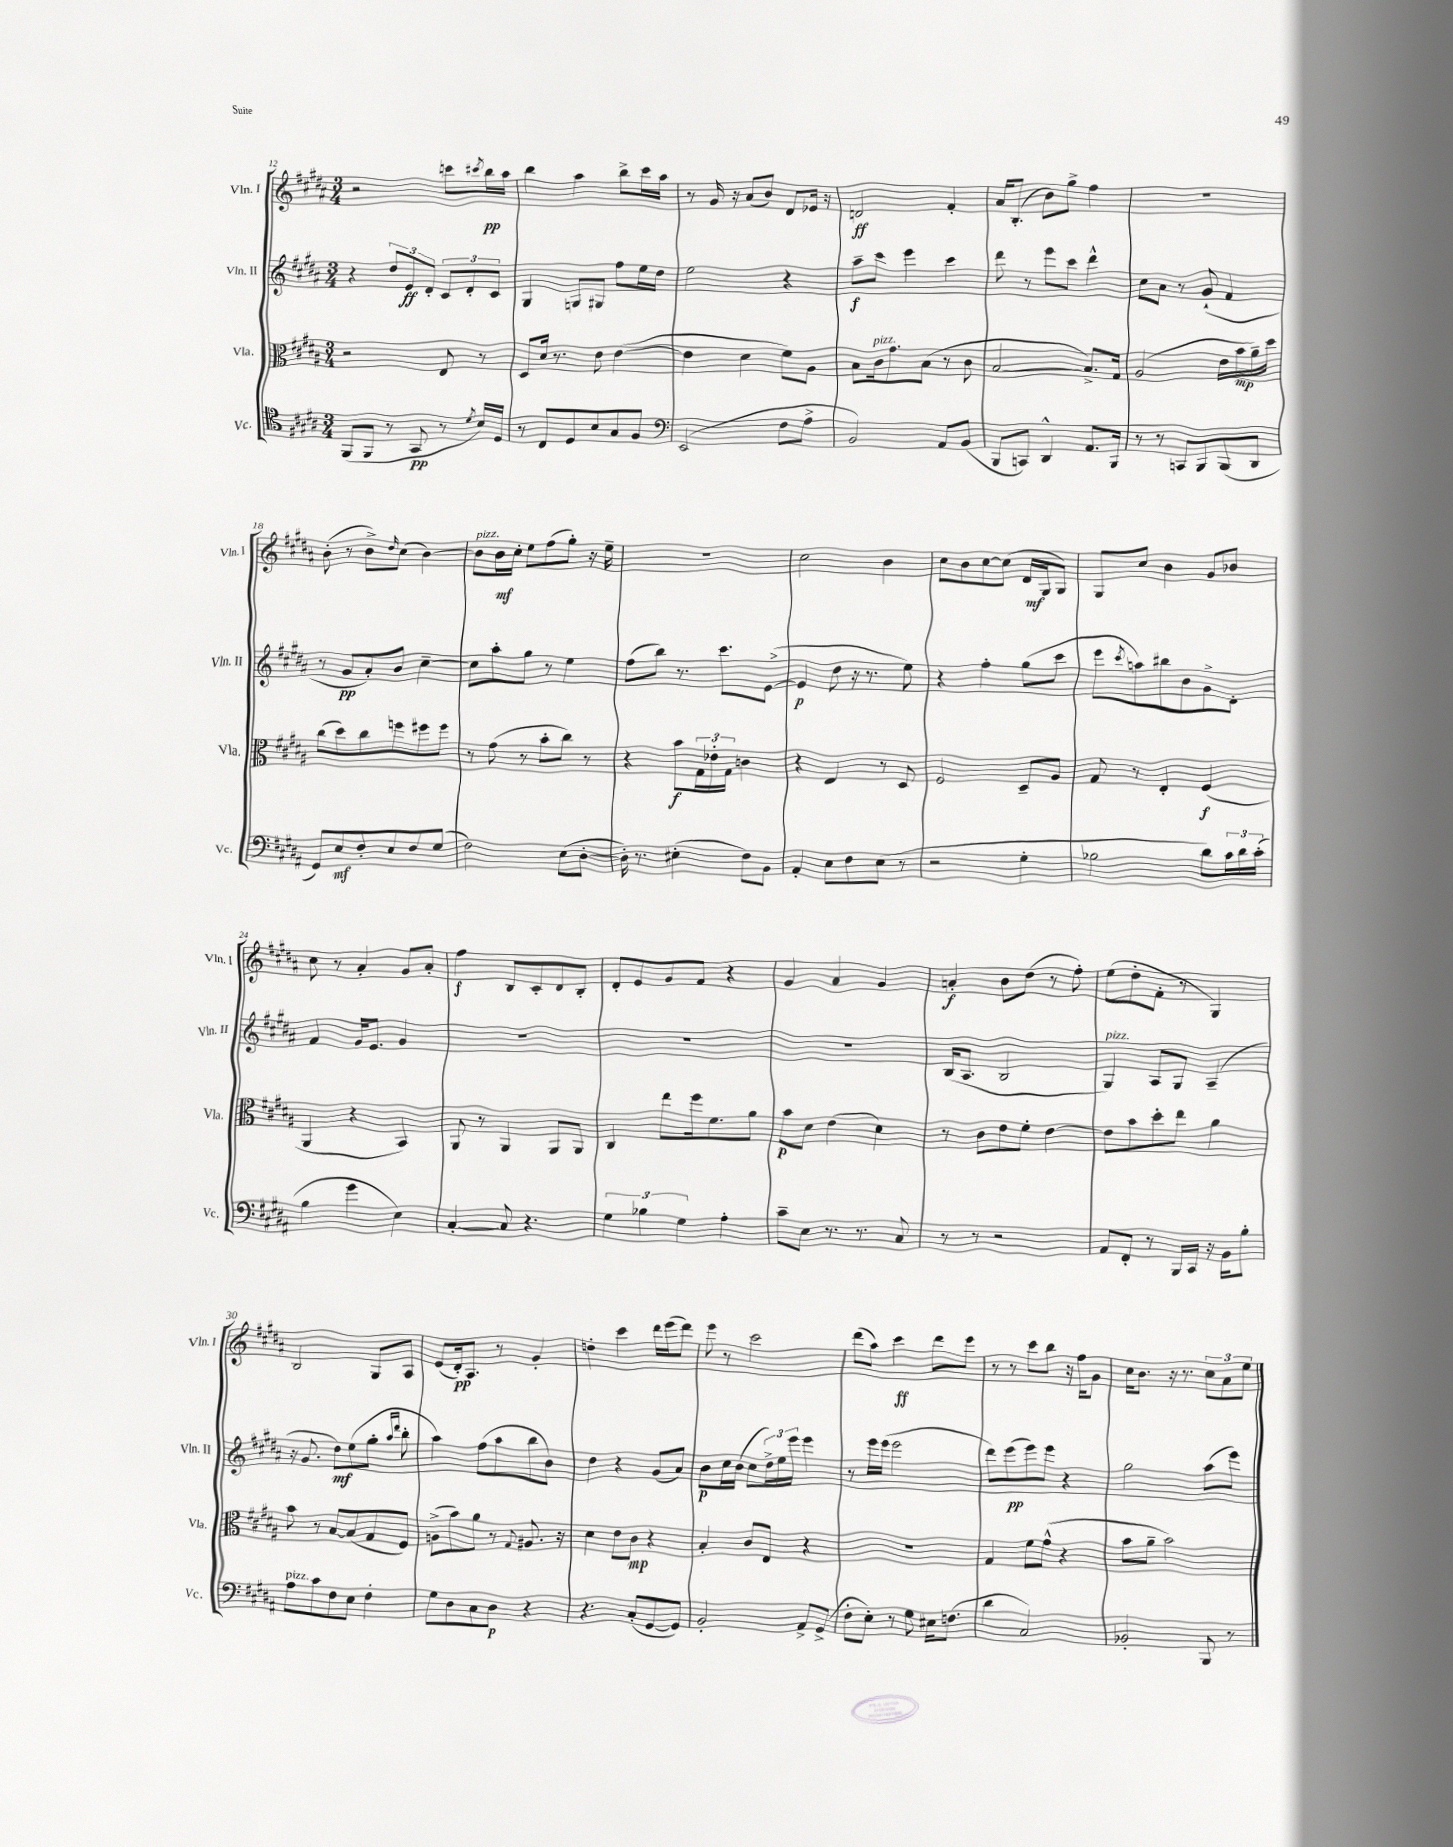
<<
\new StaffGroup <<
\new Staff = "s0" \with { instrumentName = "Vln. I" shortInstrumentName = "Vln. I" } {
    \clef treble \key b \major \numericTimeSignature \time 3/4
    r2 c'''8 \acciaccatura { cis'''8 } b''16\pp ais''16 |
    b''4 ais''4 b''8-> cis'''16 ais''16 |
    r8 gis'16 r16 ais'8( b'8) dis'8 ees'16 r16 |
    d'2\ff fis'4-. |
    ais'16 b8.-.( b'8) gis''8-> fis''4 |
    R2. |
    b'8-.( r8 b'8->) \grace { dis''16 } cis''8( b'4~) |
    b'8^\markup { \italic "pizz." } b'16\mf cis''16-. e''8 fis''8( gis''8-.) r16 e''16-- |
    R2. |
    cis''2 b'4 |
    cis''8 b'8 cis''8~ cis''8( dis'16\mf gis16 gis8) |
    gis8 cis''8 b'4 gis'8 bes'8 |
    cis''8 r8 ais'4-. gis'8 ais'8-. |
    fis''4\f b8 cis'8-. dis'8 b8-. |
    dis'8-. e'8 gis'8 fis'8 r4 |
    gis'4 ais'4 gis'4 |
    a'4-.\f b'8 dis''8( r8 fis''8-.) |
    e''8( dis''8-. fis'8-. r8 gis4) |
    b2 gis8 ais8 |
    e'8( dis'16-.\pp) ais8. r8 gis'4-. |
    d''4-. cis'''4 dis'''16 e'''16( dis'''8) |
    e'''8 r8 cis'''2 |
    dis'''8( ais''8) cis'''4\ff dis'''8 e'''8 |
    r8 r8 cis'''8 b''8 r16 fis''16 gis'8 |
    cis''16 b'8. r16 r8. \tuplet 3/2 { cis''8 ais'8 e''8 } \bar "|." |
}
\new Staff = "s1" \with { instrumentName = "Vln. II" shortInstrumentName = "Vln. II" } {
    \clef treble \key b \major \numericTimeSignature \time 3/4
    r4 \tuplet 3/2 { dis''8 e'8\ff dis'8-. } \tuplet 3/2 { cis'8 dis'8-. cis'8 } |
    gis4 g8 gis8 fis''8 e''16 dis''16 |
    e''2 r4 |
    ais''8--\f cis'''8 e'''4 cis'''4 |
    dis'''8 r8 e'''8 cis'''8 dis'''4-^ |
    cis''8 ais'8 r8 gis'8-!( fis'4 |
    r8 gis'8\pp ais'8-.) b'8 cis''4~-- |
    cis''8 ais''8-. gis''8 r8 e''4 |
    fis''8( b''8) r8. cis'''8. e'8~->( |
    e'4\p dis''8 r16 r8. e''8) |
    r4 fis''4-. gis''8( cis'''8 |
    e'''8 \acciaccatura { cis'''8 } a''8) bis''8 b'8 gis'8-> dis'8-. |
    fis'4 gis'16 e'8. gis'4 |
    R2. |
    R2. |
    R2. |
    b16( ais8. b2 |
    gis4^\markup { \italic "pizz." }) ais8 gis8 ais4--( |
    r16 gis'8. dis''8\mf) e''8( gis''8-. \grace { ais''16 dis'''16 } b''8-. |
    ais''4) fis''8( ais''8 b''8 b'8) |
    dis''4 r4 gis'8( ais'8) |
    b'8\p cis''16 b'16( cis''8 \tuplet 3/2 { dis''16->) e''16 e'''16 } e'''4 |
    r8 e'''16 e'''16( e'''2 |
    dis'''8) e'''8\pp( e'''8) e'''8 r4 |
    gis''2 ais''8( e'''8) \bar "|." |
}
\new Staff = "s2" \with { instrumentName = "Vla." shortInstrumentName = "Vla." } {
    \clef alto \key b \major \numericTimeSignature \time 3/4
    r2 e8 r8 |
    dis8 dis'16 r8. e'8 e'4~( |
    e'4 dis'4 fis'8) ais8 |
    b8 cis'16^\markup { \italic "pizz." } gis'8. b8( r8 cis'8 |
    b2~ b8.->) gis16 |
    ais2( e'16 b'16\mp ais'16--) dis''16 |
    cis''8( dis''8) cis''8 f''8 fis''8 fis''8 |
    r8 gis'8( r8 b'8-. cis''8) r8 |
    r4 b'8\f \tuplet 3/2 { gis16 ees'16-. gis16 } c'4 |
    r4 e4 r8 dis8 |
    fis2 dis8-- ais8 |
    gis8 r8 e4-. fis4\f( |
    ais,4 r4 b,4) |
    ais,8 r8 ais,4 ais,8 ais,8 |
    cis4 e''8 fis''16 fis'8. ais'8 |
    b'8\p dis'8 e'4( dis'4) |
    r8 cis'8 e'8 fis'8-. e'4~ |
    e'8 b'8 dis''8-. e''8 ais'4 |
    b'8 r8 b8~ b8( gis8 fis8) |
    a8->( b'8) ais'8 r8 \appoggiatura { gis8 } ais8. r16 |
    dis'4 e'8 cis'8\mp r4 |
    b4-. cis'8 e8 r4 |
    R2. |
    gis4 fis'8 gis'8-^( r4 |
    b'8 ais'8-- b'2) \bar "|." |
}
\new Staff = "s3" \with { instrumentName = "Vc." shortInstrumentName = "Vc." } {
    \clef tenor \key b \major \numericTimeSignature \time 3/4
    fis,8( fis,8 r8 gis,8\pp r8 \acciaccatura { dis'8 } b16) dis16 |
    r8 cis8 dis8 b8 gis8 fis8 |
    \clef bass e,2( fis8 ais8-> |
    b,2) ais,8 b,8( |
    b,,8 c,8) dis,4-^ ais,8. b,,16 |
    r8 r8 c,8 b,,8 b,,8( dis,8 |
    gis,8) e8\mf fis8-. e8 fis8 gis8( |
    fis2) e8( dis8~-. |
    dis16-.) r8. eis4-.( fis8) b,8 |
    ais,4-. e8 fis8 e8( r8 |
    r2 gis4-. |
    bes2 dis'8) \tuplet 3/2 { cis'16 dis'16 cis'16-.( } |
    b4 gis'4 e4) |
    cis4~-. cis8 r4. |
    \tuplet 3/2 { gis4 bes4 gis4 } ais4-. |
    cis'8-- e8 r8. r8. cis8 |
    r8 r8 r2 |
    ais,8 fis,8-. r8 b,,16 cis,16 r16 b,16 b8-. |
    ais8^\markup { \italic "pizz." } cis'8 fis8 e8 fis4-. |
    gis8 dis8 cis8 dis8\p r4 |
    r4. cis8-.( gis,8~ gis,8) |
    b,2-. ais,8-> gis,8->( |
    fis8-. e8-.) r8 gis8 eis16 f8.( |
    dis'4 cis2) |
    bes,2-. b,,8 r8 \bar "|." |
}
>>
>>
\layout { \context { \Score currentBarNumber = #12 } }
